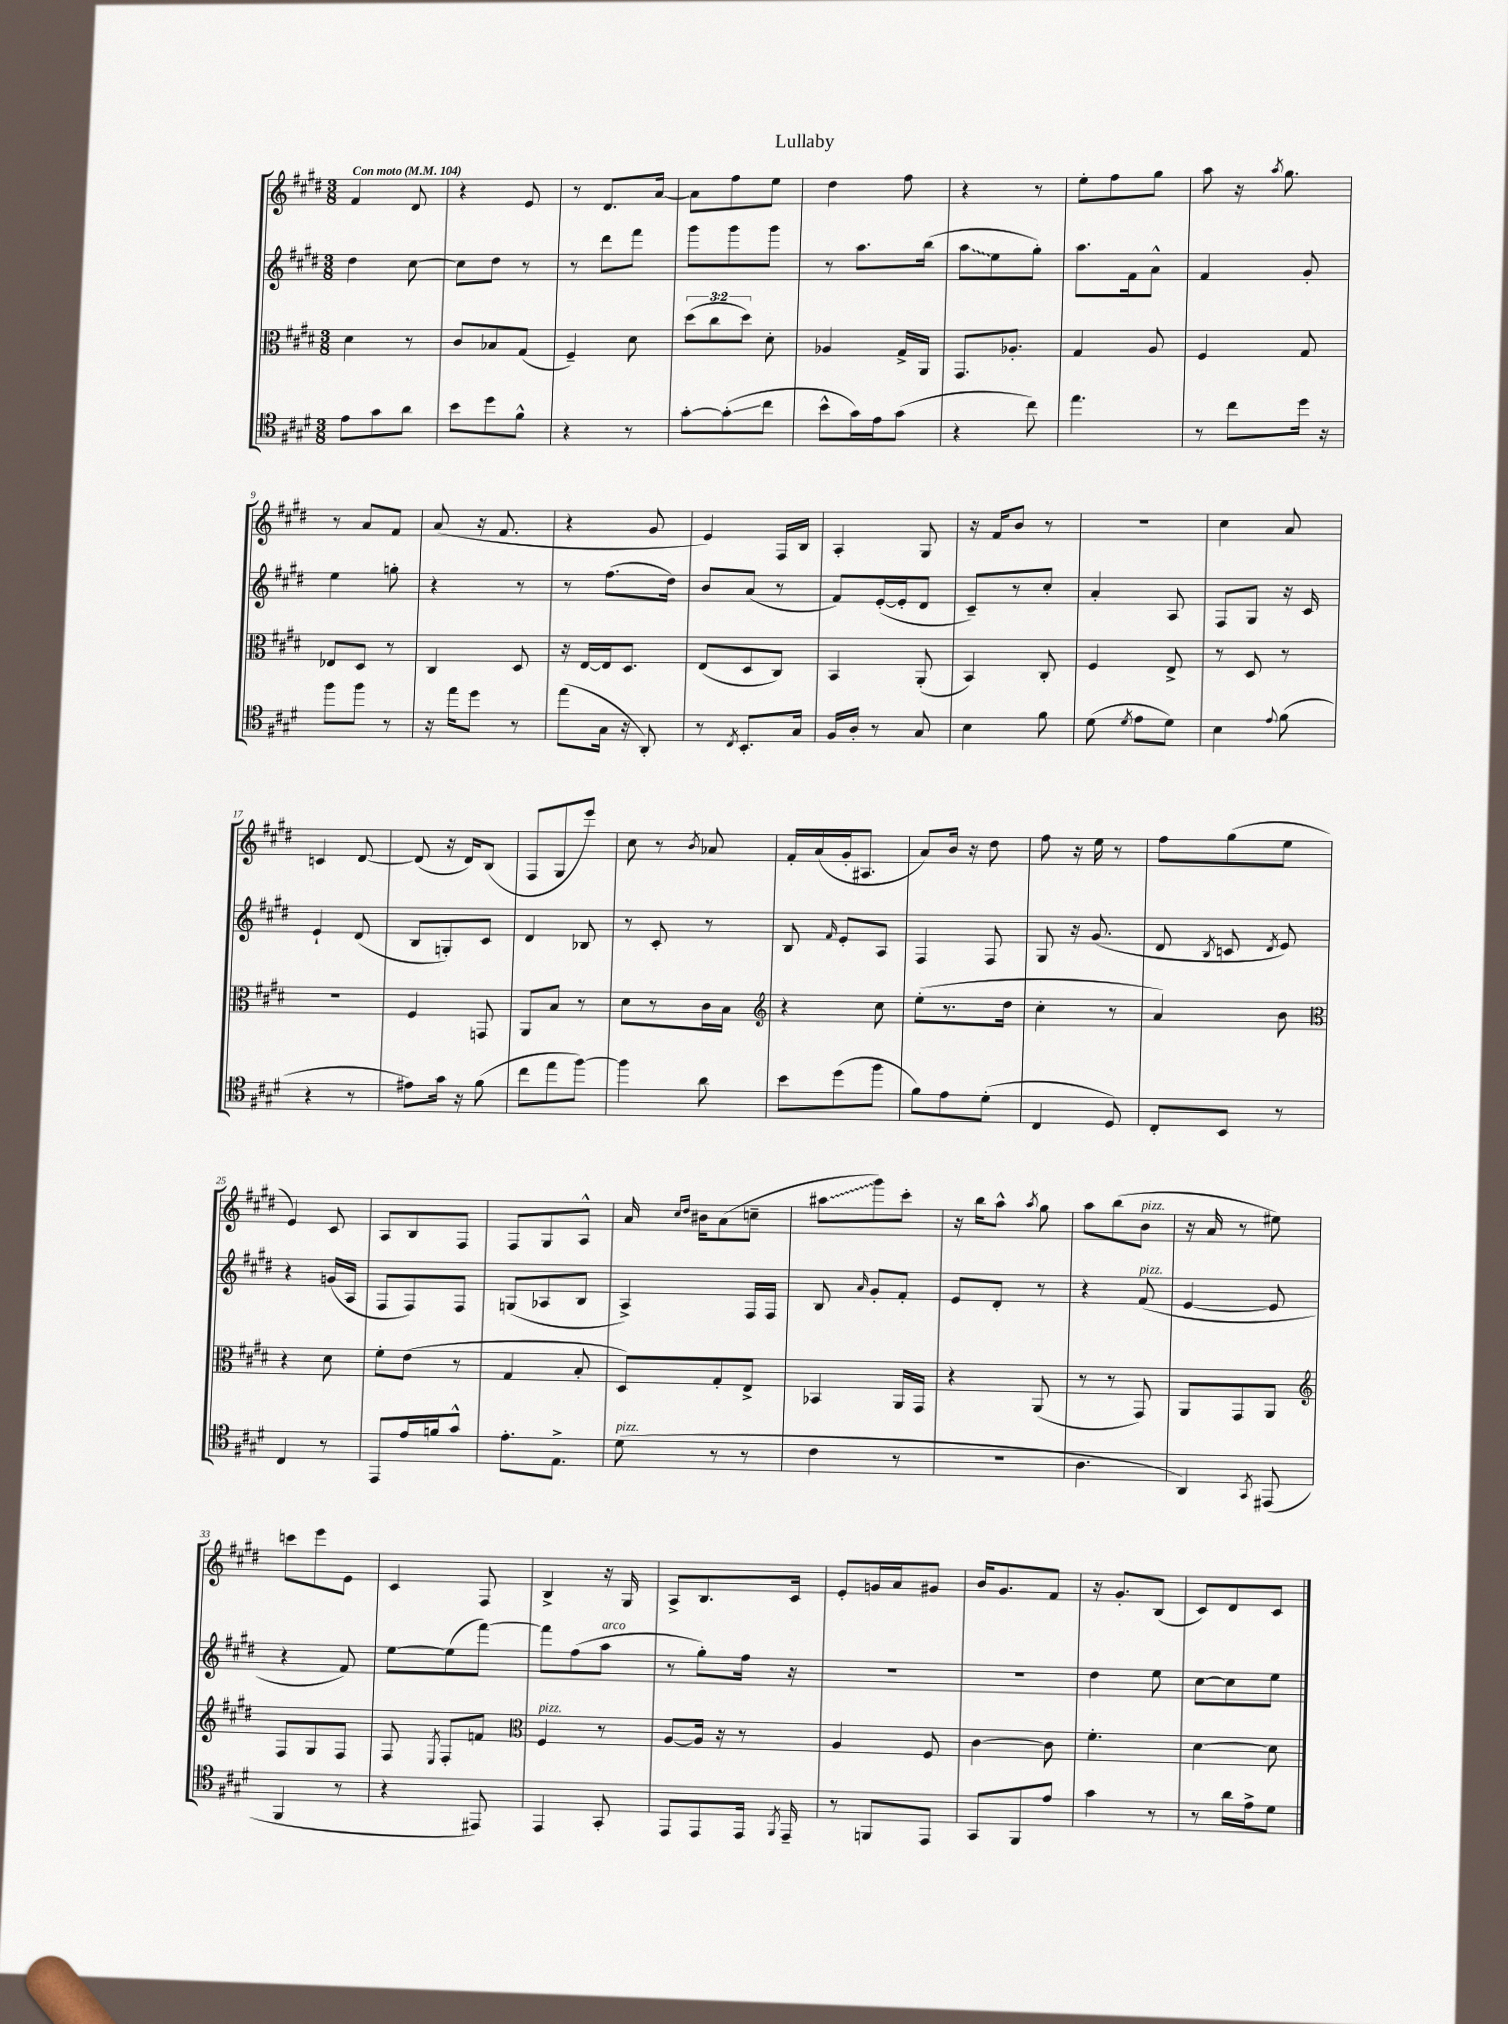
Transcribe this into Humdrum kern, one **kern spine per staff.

**kern	**kern	**kern	**kern
*staff4	*staff3	*staff2	*staff1
*clefC4	*clefC3	*clefG2	*clefG2
*k[f#c#g#d#]	*k[f#c#g#d#]	*k[f#c#g#d#]	*k[f#c#g#d#]
*M3/8	*M3/8	*M3/8	*M3/8
*MM104	*MM104	*MM104	*MM104
8e\L	4d#\	4dd#\	4f#/
8g#\	.	.	.
8a\J	8r	[8cc#\	8d#/
=	=	=	=
8b\L	8c#/L	8cc#\]L	4r
8dd#\	8B-/	8dd#\J	.
8f#^^\J	(8G#/J	8r	8e/
=	=	=	=
4r	4F#~/)	8r	8r
.	.	8ddd#\L	8.d#/L
8r	8d#\	8fff#\J	.
.	.	.	[16a/Jk
=	=	=	=
[8g#'\L	(12dd#\L	8ggg#\L	8a\]L
.	12cc#\	.	.
(8g#'\]	.	8ggg#\	8ff#\
.	12dd#\J)	.	.
8cc#\J	8d#'\	8ggg#\J	8ee\J
=	=	=	=
8b^^\L	4A-/	8r	4dd#\
16g#\L)	.	8.aa\L	.
16e\J	.	.	.
(8g#\J	16G#^/LL	.	8ff#\
.	16AA/JJ	(16bb\Jk	.
=	=	=	=
4r	8.GG#/L	8aa\L	4r
.	.	8ee\	.
.	8.A-'/J	.	.
8cc#\)	.	8gg#'\J)	8r
=	=	=	=
4.ee\	4G#/	8.aa\L	8ee'\L
.	.	.	8ff#\
.	.	16f#\k	.
.	8A/	8a^^\J	8gg#\J
=	=	=	=
8r	4F#/	4f#/	8aa\
8cc#\L	.	.	16r
.	.	.	8qaa/
.	.	.	8.gg#\
16dd#\Jk	8G#/	8g#'/	.
16r	.	.	.
=	=	=	=
8ff#\L	8E-/L	4ee\	8r
8ff#\J	8D#/J	.	8a/L
8r	8r	8gg'\	8f#/J
=	=	=	=
16r	4C#/	4r	(8a/
16ee\LK	.	.	.
8dd#\J	.	.	16r
.	.	.	8.f#/
8r	8D#/	8r	.
=	=	=	=
(8ee\L	16r	8r	4r
.	[16E/LL	.	.
16G#\Jk	16E/]J	(8.ff#\L	.
16r	8.D#/J	.	.
8AA'/)	.	.	8g#/
.	.	16dd#\Jk)	.
=	=	=	=
8r	(8E/L	8b/L	4e/)
8qC#/	.	.	.
8.BB'/L	8D#/	(8a/J	.
.	8C#/J)	8r	16F#/LL
16G#/Jk	.	.	16B/JJ
=	=	=	=
16F#/LL	4BB/	8f#/L)	4A'/
16A'/JJ	.	.	.
8r	.	([16e'/L	.
.	.	16e'/]J	.
8G#/	(8AA'/	8d#/J	8G#/
=	=	=	=
4B\	4BB/)	8c#~/L)	16r
.	.	.	16f#/LK
.	.	8r	8b/J
8f#\	8C#'/	8cc#'/J	8r
=	=	=	=
(8d#\	4F#/	4a'/	4.r
8qd#/	.	.	.
8e\L	.	.	.
8d#\J)	8E^/	8A/	.
=	=	=	=
4B\	8r	8F#/L	4cc#\
.	8D#/	8G#/J	.
8qqe/	.	.	.
(8f#\	8r	16r	8a/
.	.	16c#/	.
=	=	=	=
4r	4.r	4e`/	4c/
8r	.	(8d#/	[8d#/
=	=	=	=
8e#\L)	4F#/	8B/L	(8d#/]
16g#\Jk	.	8G'/)	16r
16r	.	.	16d#/LK)
(8f#\	8GG/	8c#/J	(8B/J
=	=	=	=
8cc#\L	8AA/L	4d#/	8F#/L
8ee\	8B/J	.	8G#/
[8ff#\J)	8r	8B-/	8eee/J)
=	=	=	=
4ff#\]	8d#\L	8r	8cc#\
.	8r	8c#'/	8r
.	.	.	8qb/
8a\	16c#\L	8r	8a-/
.	16B\JJ	.	.
=	=	=	=
*	*clefG2	*	*
8b\L	4r	8B/	16f#'/LL
.	.	.	(16a/
.	.	16qqf#/	.
(8dd#\	.	8e'/L	16g#'/J
.	.	.	8.A#/J
8ff#\J	8cc#\	8A/J	.
=	=	=	=
8f#\L)	(8ee'\L	4F#/	8a/L)
8e\	8.r	.	16b/Jk
.	.	.	16r
(8d#'\J	.	8F#/	8dd#\
.	16dd#\Jk	.	.
=	=	=	=
4C#/	4cc#'\	8G#/	8ff#\
.	.	16r	16r
.	.	(8.g#/	16ee\
8D#/)	8r	.	8r
=	=	=	=
8C#'/L	4a/)	8d#/	8ff#\L
.	.	8qB/	.
8BB/J	.	8c/	(8gg#\
.	.	8qd#/	.
8r	8b\	8e/)	8ee\J
=	=	=	=
*	*clefC3	*	*
4C#/	4r	4r	4e/)
8r	8d#\	(16g/LL	8c#/
.	.	16A/JJ	.
=	=	=	=
8EE/L	8f#'\L	8F#/L	8A/L
16e/L	(8e\J	8F#/)	8B/
16f/J	.	.	.
8g#^^/J	8r	8F#/J	8F#/J
=	=	=	=
8.e'\L	4G#/	(8G/L	8F#/L
.	.	8A-/	8G#/
8.E^\J	.	.	.
.	8B'/	8B/J	8A^^/J
=	=	=	=
(8d#\	8D#/L)	4A^/)	16a/
.	.	.	16qqcc#/LL
.	.	.	16qqdd#/JJ
.	.	.	16b#\LK
8r	8G#'/	.	(8a\
8r	8E^/J	16F#/LL	8cc~\J
.	.	16F#/JJ	.
=	=	=	=
4c#\	4BB-/	8B/	8aa#\L
.	.	16qqa/	.
.	.	8g#'/L	8ggg#\)
8r	16AA/LL	8f#'/J	8ccc#'\J
.	16GG#/JJ	.	.
=	=	=	=
4.r	4r	8e/L	16r
.	.	.	16bb\LK
.	.	8d#'/J	8aa^^\J
.	.	.	8qaa/
.	(8AA/	8r	8gg#\
=	=	=	=
4.A\	8r	4r	8aa\L
.	8r	.	(8bb\
.	8GG#/)	(8f#/	8b\J
=	=	=	=
4AA/)	8AA/L	[4e/	16r
.	.	.	16a/
.	8GG#/	.	8r
8qGG#/	.	.	.
(8EE#/	8AA/J	8e/]	8ee#\)
=	=	=	=
*	*clefG2	*	*
4FF#/	8F#/L	4r	8ccc\L
.	8G#/	.	8eee\
8r	8F#/J	8f#/)	8e\J
=	=	=	=
4r	8F#/	[8ee\L	4c#/
.	8qE/	.	.
.	8F#'/L	(8ee\]	.
8EE#/)	8f/J	[8fff#\J)	8F#/
=	=	=	=
*	*clefC3	*	*
4EE/	4F#/	8fff#\]L	4B^/
.	.	(8ff#\	.
8GG#'/	8r	8aa\J	16r
.	.	.	16G#/
=	=	=	=
8EE/L	[8A/L	8r	8A^/L
8EE/	16A/]Jk	8gg#'\L)	8.B/
.	16r	.	.
16EE/Jk	8r	16ff#\Jk	.
8qFF#/	.	.	.
16EE~/	.	16r	16c#/Jk
=	=	=	=
8r	4A/	4.r	8e'/L
8FF/L	.	.	16g/L
.	.	.	16a/J
8EE/J	8F#/	.	8g#/J
=	=	=	=
8GG#/L	[4c#\	4.r	16b/LK
.	.	.	8.g#/
8FF#/	.	.	.
8e/J	8c#\]	.	8f#/J
=	=	=	=
4g#\	4.f#'\	4dd#\	16r
.	.	.	8.g#'/L
8r	.	8ee\	(8B/J
=	=	=	=
8r	[4d#\	[8cc#\L	8c#/L)
16a\LL	.	8cc#\]	8d#/
16e^\J	.	.	.
8d#\J	8d#\]	8ee\J	8c#/J
==	==	==	==
*-	*-	*-	*-
